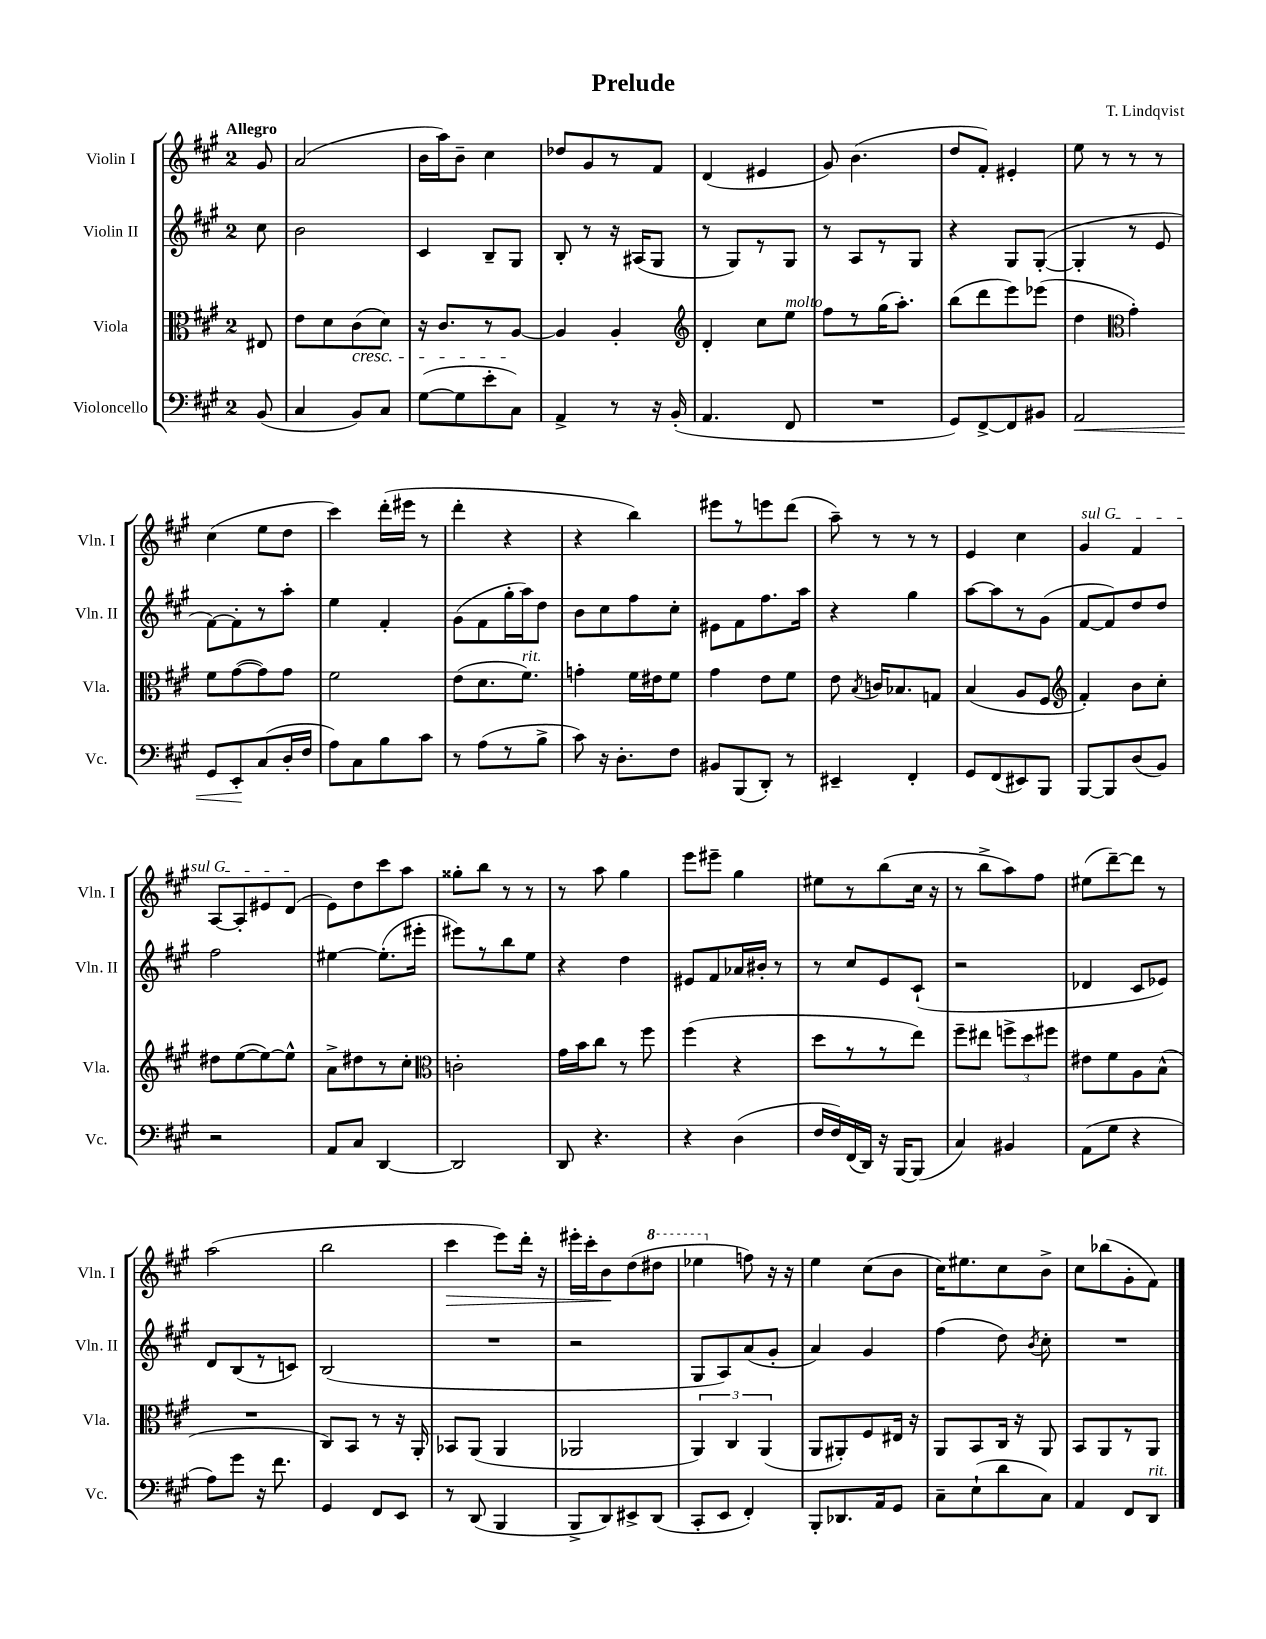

**kern	**kern	**kern	**kern
*staff4	*staff3	*staff2	*staff1
*clefF4	*clefC3	*clefG2	*clefG2
*k[f#c#g#]	*k[f#c#g#]	*k[f#c#g#]	*k[f#c#g#]
*M2/4	*M2/4	*M2/4	*M2/4
(8BB	8E#	8cc#	8g#
=	=	=	=
4C#	8e	2b	(2a
.	8d	.	.
8BB)	(8c#	.	.
8C#	8d)	.	.
=	=	=	=
([8G#	16r	4c#	16b
.	8.c#	.	16aa)
8G#]	.	.	8b~
8e'	8r	8B~	4cc#
8C#)	[8A	8G#	.
=	=	=	=
4AA^	4A]	8B'	8dd-
.	.	8r	8g#
8r	4A'	16r	8r
.	.	(16A#	.
16r	.	8G#	8f#
(16BB'	.	.	.
=	=	=	=
*	*clefG2	*	*
4.AA	4d'	8r	(4d
.	.	8G#)	.
.	8cc#	8r	4e#
8FF#	8ee	8G#	.
=	=	=	=
2r	8ff#	8r	8g#)
.	8r	8A	(4.b
.	(16gg#	8r	.
.	8.aa')	.	.
.	.	8G#	.
=	=	=	=
8GG#)	(8bb	4r	8dd
[8FF#^	8ddd	.	8f#')
8FF#]	8eee)	8G#	4e#'
8BB#	(8eee-	([8G#'	.
=	=	=	=
2AA	4dd	4G#']	8ee
.	.	.	8r
*	*clefC3	*	*
.	4g#')	8r	8r
.	.	8e	8r
=	=	=	=
8GG#	8f#	[8f#)	(4cc#
8EE'	([8g#	8f#']	.
(8C#	8g#])	8r	8ee
16D'	8g#	8aa'	8dd
16F#	.	.	.
=	=	=	=
8A)	2f#	4ee	4ccc#)
8C#	.	.	.
8B	.	4f#'	(16ddd'
.	.	.	16eee#
8c#	.	.	8r
=	=	=	=
8r	(8e	(8g#	4ddd'
(8A	8.d	8f#	.
8r	.	16gg#'	4r
.	8.f#)	16aa)	.
8B^	.	8dd	.
=	=	=	=
8c#)	4g'	8b	4r
16r	.	8cc#	.
8.D'	.	.	.
.	16f#	8ff#	4bb)
.	16e#	.	.
8F#	8f#	8cc#'	.
=	=	=	=
8BB#	4g#	8e#	8eee#
(8BBB	.	8f#	8r
8DD')	8e	8.ff#	8eee
8r	8f#	.	(8ddd
.	.	16aa	.
=	=	=	=
4EE#~	8e	4r	8aa~)
.	8qB	.	.
.	16c	.	8r
.	8.B-	.	.
4FF#'	.	4gg#	8r
.	8G	.	8r
=	=	=	=
8GG#	(4B	[8aa	4e
(8FF#	.	8aa]	.
8EE#)	8A	8r	4cc#
8BBB	8F#	(8g#	.
=	=	=	=
*	*clefG2	*	*
[8BBB	4f#')	[8f#	4g#
8BBB]	.	8f#])	.
(8D	8b	8dd	4f#
8BB)	8cc#'	8dd	.
=	=	=	=
2r	8dd#	2ff#	[8A
.	([8ee	.	8A']
.	8ee_)	.	8e#
.	8ee^^]	.	(8d
=	=	=	=
8AA	8a^	[4ee#	8e)
8C#	8dd#	.	8dd
[4DD	8r	(8.ee#']	8ccc#
.	8cc#'	.	8aa
.	.	16eee#'	.
=	=	=	=
*	*clefC3	*	*
2DD]	2c'	8eee#)	8gg##'
.	.	8r	8bb
.	.	8bb	8r
.	.	8ee	8r
=	=	=	=
8DD	16g#	4r	8r
.	16b	.	.
4.r	8cc#	.	8aa
.	8r	4dd	4gg#
.	8ff#	.	.
=	=	=	=
4r	(4ff#	8e#	8eee
.	.	8f#	8eee#~
(4D	4r	16a-	4gg#
.	.	16b#'	.
.	.	8r	.
=	=	=	=
16F#	8dd	8r	8ee#
16F#)	.	.	.
(16FF#	8r	8cc#	8r
16DD)	.	.	.
16r	8r	8e	(8bb
[16BBB	.	.	.
(8BBB]	8ee)	(8c#`	16cc#
.	.	.	16r
=	=	=	=
4C#)	8ff#~	2r	8r
.	8ee#	.	8bb^
4BB#	12ff^	.	8aa)
.	12dd	.	.
.	.	.	8ff#
.	12ff#	.	.
=	=	=	=
(8AA	8e#	4d-	(8ee#
8G#	8f#	.	[8ddd~)
4r	8A	8c#	8ddd]
.	(8B^^	8e-)	8r
=	=	=	=
8A)	2r	8d	(2aa
8g#	.	(8B	.
16r	.	8r	.
8.f#	.	.	.
.	.	8c)	.
=	=	=	=
4GG#	8C#)	(2B	2bb
.	8BB	.	.
8FF#	8r	.	.
8EE	16r	.	.
.	16AA'	.	.
=	=	=	=
8r	8BB-	2r	4ccc#
(8DD	(8AA	.	.
4BBB	4AA	.	8eee)
.	.	.	16ddd'
.	.	.	16r
=	=	=	=
8BBB^	2AA-	2r	16eee#'
.	.	.	16ccc#'
8DD)	.	.	8b
8EE#^	.	.	(8dd
(8DD	.	.	8ddd#
=	=	=	=
8CC#'	6AA)	8G#	4eee-
8EE	.	8A)	.
.	6C#	.	.
4FF#')	.	(8a	8ff)
.	(6AA	.	.
.	.	8g#'	16r
.	.	.	16r
=	=	=	=
8BBB'	8AA	4a)	4ee
8.DD-	8AA#')	.	.
.	8F#	4g#	(8cc#
16AA	.	.	.
8GG#	16E#	.	8b
.	16r	.	.
=	=	=	=
8C#~	8AA	(4ff#	16cc#)
.	.	.	8.ee#
(8E`	8BB	.	.
8d	16C#	8dd)	8cc#
.	16r	.	.
.	.	8qb	.
8C#)	8AA	8cc#'	8b^
=	=	=	=
4AA	8BB	2r	8cc#
.	8AA	.	(8bb-
8FF#	8r	.	8g#'
8DD	8AA	.	8f#)
==	==	==	==
*-	*-	*-	*-
